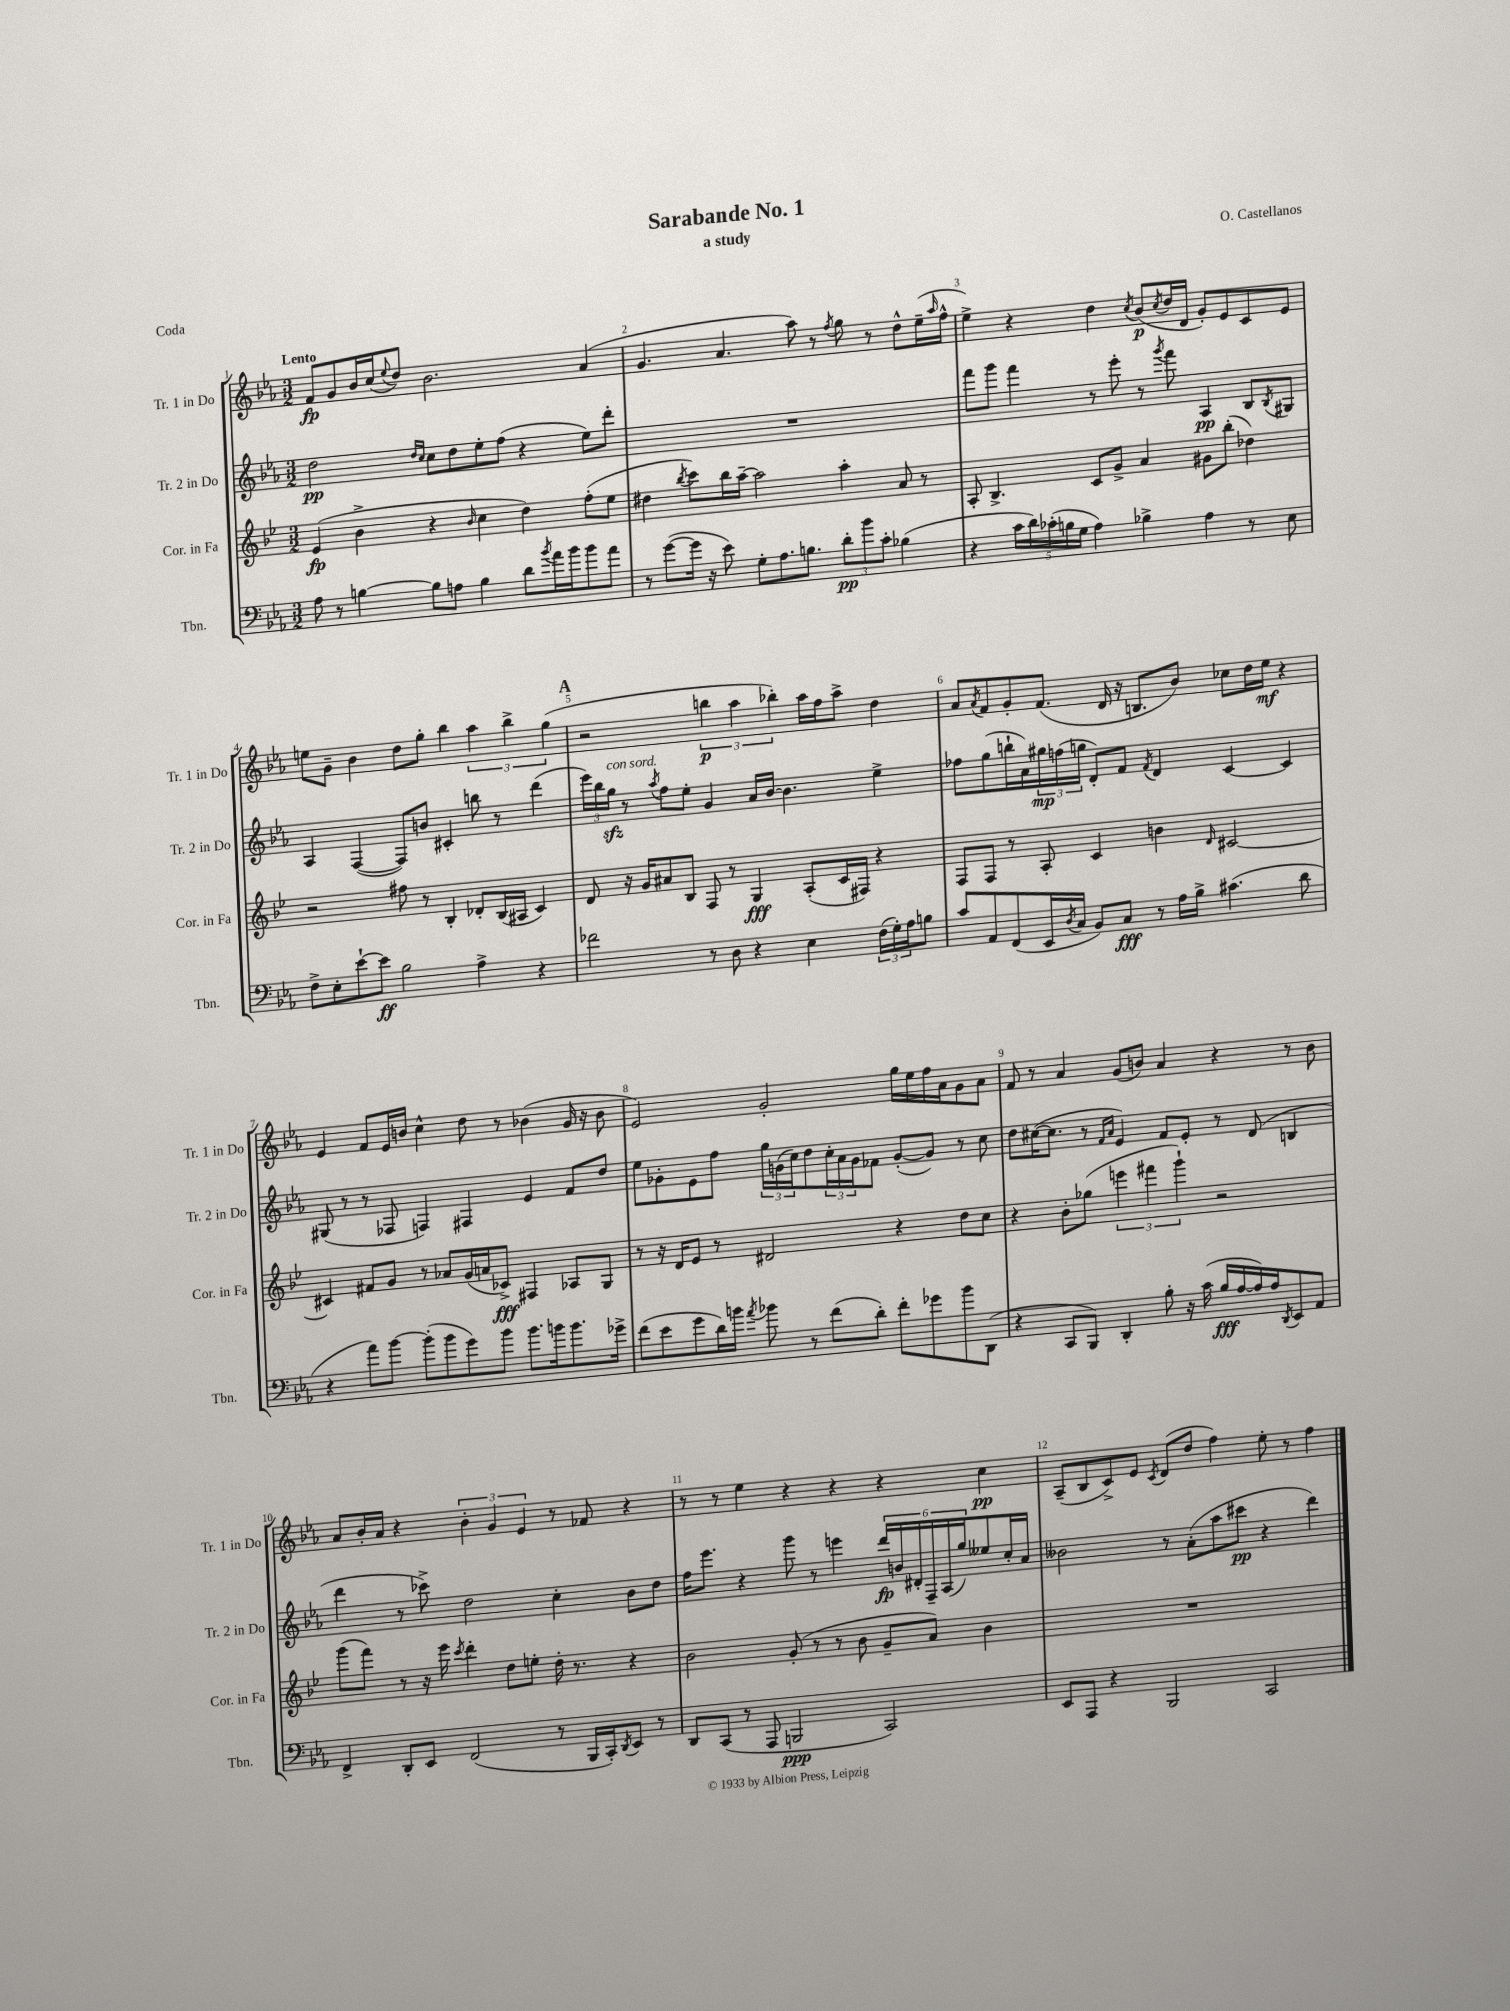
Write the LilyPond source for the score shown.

\header { title = "Sarabande No. 1" composer = "O. Castellanos" subtitle = "a study" piece = "Coda" }
<<
\new StaffGroup <<
\new Staff = "s0" \with { instrumentName = "Tr. 1 in Do" shortInstrumentName = "Tr. 1 in Do" } {
    \clef treble \key ees \major \numericTimeSignature \time 3/2 \tempo "Lento"
    f'8\fp g'8 bes'16 c''16( \appoggiatura { ees''8 } d''8) bes'2. aes'4( |
    g'4. aes'4. aes''8) r8 \acciaccatura { f''8 } g''8 r8 d''8-^ ees''16--( \grace { aes''16 } f''16-^ |
    ees''4->) r4 d''4 \acciaccatura { c''8 } bes'8\p( \acciaccatura { c''8 } d''16 d'16 g'8-.) ees'8 c'8 ees'8 |
    e''8 g'8-- bes'4 d''8 g''8-. bes''4 \tuplet 3/2 { aes''4 bes''4-> g''4( } |
    \mark \markup { \bold "A" } r2 \tuplet 3/2 { b''4\p aes''4 bes''4-.) } aes''16 f''16 aes''8-> d''4 |
    aes'8 \acciaccatura { aes'8 } f'8 g'8-. f'8.( d'16 r16 b8. bes'8) ces''8 d''16 ees''16\mf r4 |
    ees'4 f'8 ees'16 b'16 c''4-^ d''8 r8 bes'4( g'16 r16 bes'8 |
    ees'2) g'2-. g''16 ees''16 f''16 aes'16 g'8 aes'8 |
    f'8 r8 aes'4 g'8( b'8) aes'4 r4 r8 b'8 |
    aes'8 bes'16-. aes'16 r4 \tuplet 3/2 { bes'4-. g'4 ees'4 } r8 fes'8 r4 |
    r8 r8 ees''4 r4 r4 r4 c''4\pp |
    aes8--( bes8 c'8->) ees'8 \acciaccatura { c'8 } d'8( d''8 f''4) ees''8-. r8 f''4 \bar "|." |
}
\new Staff = "s1" \with { instrumentName = "Tr. 2 in Do" shortInstrumentName = "Tr. 2 in Do" } {
    \clef treble \key ees \major \numericTimeSignature \time 3/2
    d''2\pp \grace { d''16 c''16 } c''8 d''8 ees''8-. f''8( r4 ees''8) d'''8-. |
    R1. |
    f'''8 g'''8 f'''4 r8 ees'''8-. r8 \acciaccatura { g'''8 } f'''8 aes4\pp bes8 \acciaccatura { bes8 } gis8 |
    aes4 f4~( f8) b'8 cis'4-. b''8 r8 d'''4( |
    \mark \markup { \bold "A" } \tuplet 3/2 { ees'''16) bes''16 g''16\sfz^\markup { \italic "con sord." } } r8 \acciaccatura { aes''8 } f''8 ees''8-. g'4 aes'16 bes'16~ bes'4. ees''4-> |
    fes''8 g''8( b''16-! aes'16) \tuplet 3/2 { gis''16\mp f''16( g''16 } d'8-.) f'8 \acciaccatura { f'8 } d'4 c'4~ c'4 |
    gis8( r8 r8 fes8 f4) fis4 ees'4 f'8 d''8 |
    ees''8 ges'8-. ees'8 f''8 \tuplet 3/2 { g''16 g'16( c''16) } d''8 \tuplet 3/2 { c''16-. aes'16 g'16 } fes'8 g'8~-.( g'8) r8 c''8 |
    d''8 cis''16~( cis''8. r8 \grace { f'16 aes'16 } ees'4) f'8 ees'8-. r8 d'8( b4 |
    d'''4 r8 ces'''8->) d''2 c''4-. bes'8 d''8 |
    f''16 ees'''8. r4 g'''8 r8 e'''4 \tuplet 6/4 { d'''16\fp b'16 dis'16-. f16-- aes16( g''16) } eeses''8 c''16-. aes'16 |
    beses'2 r8 aes'8-.( aes''8 cis'''8\pp r4 d'''4) \bar "|." |
}
\new Staff = "s2" \with { instrumentName = "Cor. in Fa" shortInstrumentName = "Cor. in Fa" } {
    \clef treble \key bes \major \numericTimeSignature \time 3/2
    ees'4\fp( bes'4-> r4 \grace { bes'16 } c''4 d''4) f''8-.( ees''8 |
    dis''4 \acciaccatura { bes''8 } c'''8) bes''16 a''16~-- a''2 a''4-. a'8 r8 |
    a8-. bes4.-> c'8 g'8-> a'4 gis'8 bes''8-.( des''4) |
    r2 fis''8 r8 bes4-. des'8-. bes16( ais16 c'4) |
    \mark \markup { \bold "A" } d'8 r16 g'16 ais'8 bes8 f8 r8 g4\fff a8-.( c'16 fis16) r4 |
    f8 f8 r8 a8-. c'4 b'4 \grace { d'16 } cis'2~ |
    cis'4 fis'8 g'8 r8 aes'8 g'16( a'16 ces'8->\fff) fis4 aes8 g8 |
    r8 r16 d'16 ees'8 r8 dis'2 r4 d''8 c''8 |
    r4 bes'8-. ges''8( \tuplet 3/2 { e'''4 fis'''4 g'''4-!) } r2 |
    g'''8( f'''8) r8 r16 ees'''16 \acciaccatura { c'''8 } d'''4-. d''8 e''8-. d''16-. r8. r4 |
    bes'2 g'8-.( r8 r8 bes'8 g'8-- a'8) bes'4 |
    R1. \bar "|." |
}
\new Staff = "s3" \with { instrumentName = "Tbn." shortInstrumentName = "Tbn." } {
    \clef bass \key ees \major \numericTimeSignature \time 3/2
    aes8 r8 b4~ b8 a8 b4 d'8 \acciaccatura { bes'8 } aes'16 bes'16 bes'8 aes'8 |
    r8 g'8~( g'16 r16 ees'8) g8-. aes8. b8. \tuplet 3/2 { d'8-.\pp bes'8 c'8-. } bes4( |
    r4 \tuplet 5/4 { c'16 d'16) ces'16-.( b16 g16 } aes4) bes4-> aes4 r8 ees8 |
    f8-> ees8-. ees'8~-! ees'8\ff bes2 aes4-> r4 |
    \mark \markup { \bold "A" } fes'2 r8 d8 r4 ees4 \tuplet 3/2 { f16( g16-.) aes16 } b8 |
    c'8 aes,8 f,8( ees,16 \acciaccatura { d8 } c16 bes,8) c8\fff r8 aes16 bes16-> cis'4.( d'8 |
    r4 aes'8) bes'8~ bes'8-.( bes'8 g'8) bes'8 bes'8. b'16 b'8. ges'16-> |
    f'8( ees'8 g'8 d'16) b'16 \acciaccatura { aes'8 } bes'8 r8 f'8( d'8-.) f'8-. ges'8 bes'8 d,8( |
    r4 c,8 bes,,8) d,4-. bes8-. r16 c'16( bes16\fff aes16~ aes16) aes16 \acciaccatura { d,8 } ees,8 aes,8 |
    f,4-> d,8-. ees,8 f,2( r8 bes,,16 c,16-.) \acciaccatura { d,8 } ees,8 r8 |
    d,8 c,8( r8 aes,,8 b,,2\ppp c,2) |
    ees,8 aes,,8 r4 bes,,2 c,2 \bar "|." |
}
>>
>>
\layout { \context { \Score \override BarNumber.break-visibility = ##(#f #t #t) barNumberVisibility = #all-bar-numbers-visible } }
